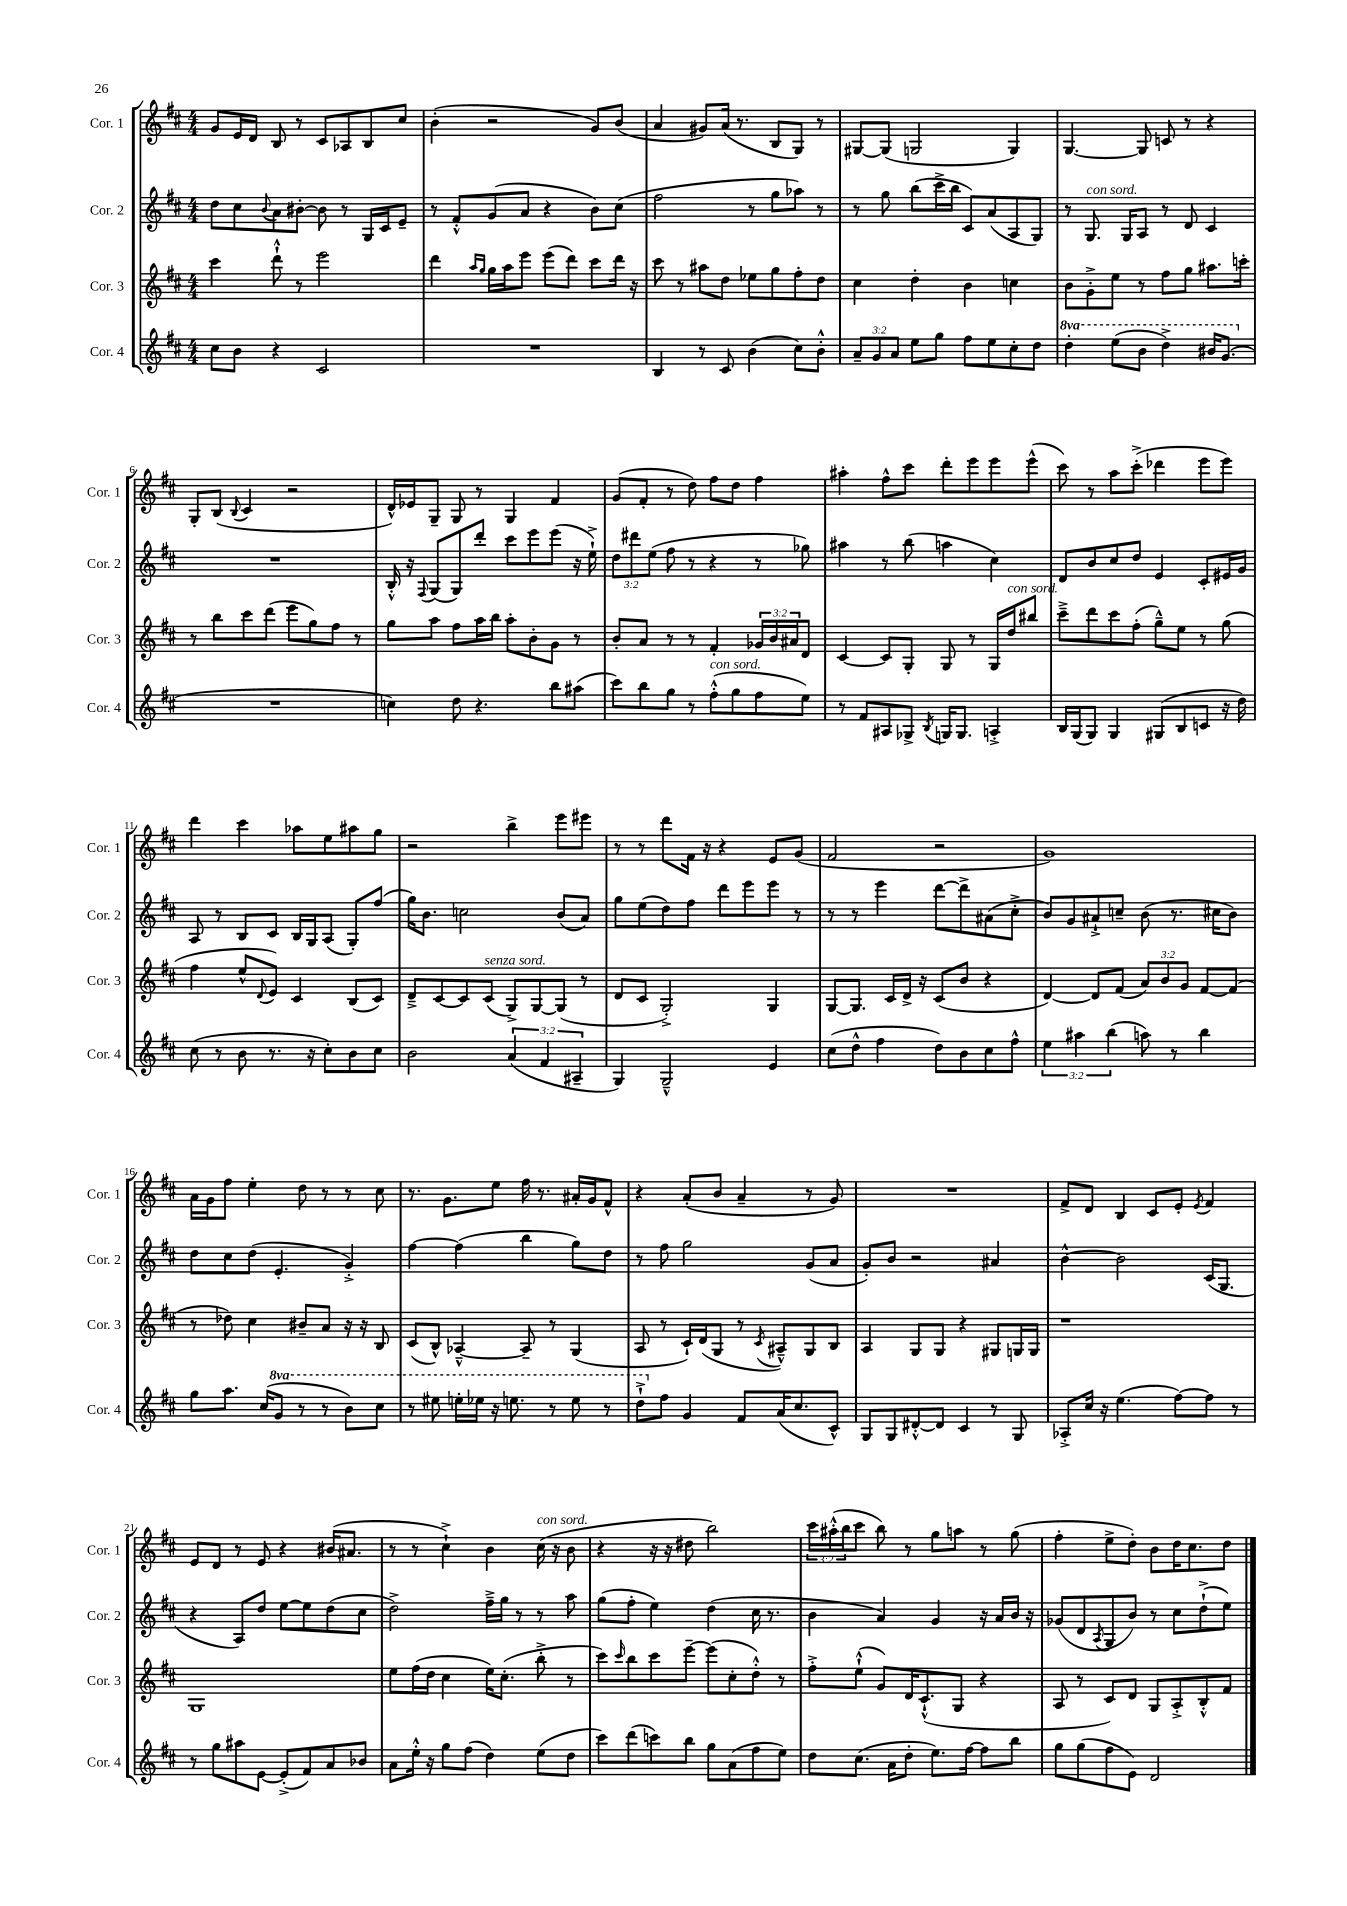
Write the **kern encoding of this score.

**kern	**kern	**kern	**kern
*staff4	*staff3	*staff2	*staff1
*clefG2	*clefG2	*clefG2	*clefG2
*k[f#c#]	*k[f#c#]	*k[f#c#]	*k[f#c#]
*M4/4	*M4/4	*M4/4	*M4/4
8cc#\L	4ccc#\	8dd\L	8g/L
8b\J	.	8cc#\	16e/L
.	.	.	16d/JJ
.	.	8qqb/	.
4r	8ddd`^^\	8a\	8B/
.	8r	[8b#'\J	8r
2c#/	2eee\	8b#\]	8c#/L
.	.	8r	8A-/
.	.	16G/LL	8B/
.	.	16c#/J	.
.	.	8e~/J	8cc#/J
=	=	=	=
1r	4ddd\	8r	(4b'\
.	.	8f#'^^/L	.
.	16qqaa/LL	.	.
.	16qqgg/JJ	.	.
.	16gg\LL	(8g/	2r
.	16aa\J	.	.
.	8eee\J	8a/J	.
.	(8eee\L	4r	.
.	8ddd\J)	.	.
.	8ccc#\L	8b\L)	8g/L)
.	16ddd\Jk	(8cc#\J	(8b/J
.	16r	.	.
=	=	=	=
4B/	8ccc#\	2ff#\	4a/
.	8r	.	.
8r	8aa#\L	.	8g#/L)
8c#/	8dd\J	.	(16a/Jk
.	.	.	8.r
(4b\	8ee-\L	8r	.
.	8gg\	8gg\L	8B/L
8cc#\L)	8ff#'\	8aa-\J)	8G/J)
8b'^^\J	8dd\J	8r	8r
=	=	=	=
12a~/L	4cc#\	8r	[8G#/L
12g/	.	.	.
.	.	8gg\	(8G#/]J
12a/J	.	.	.
8ee\L	4dd'\	(8bb\L	2G/
8gg\J	.	16ccc#^\L	.
.	.	16bb\JJ	.
8ff#\L	4b\	8c#/L)	.
8ee\	.	(8a/	.
8cc#'\	4cc\	8A/	4G/)
8dd\J	.	8G/J)	.
=	=	=	=
4ddd'\	8b\L	8r	[4.G/
.	8g'^\	8.G/	.
(8eee\L	8ee\J	.	.
.	.	16G/LK	.
8bb\J	8r	8A/J	8G/]
4ddd^\)	8ff#\L	8r	8c/
.	8gg\J	8d/	8r
16bb#/LK	8.aa#\L	4c#/	4r
(8.gg/J	.	.	.
.	16ccc'\Jk	.	.
=	=	=	=
1r	8r	1r	8G'/L
.	8bb\L	.	(8B/J
.	.	.	8qqB/
.	8ccc#\	.	4c#/
.	(8ddd\J	.	.
.	8eee\L	.	2r
.	8gg\)	.	.
.	8ff#\J	.	.
.	8r	.	.
=	=	=	=
4cc\)	8gg\L	16B'^^/	16d^^/LL)
.	.	16r	16e-/J
.	.	8qqF#/	.
.	8aa\J	(8G/L	8G~/J
8dd\	8ff#\L	8G/)	8G/
4.r	16aa\L	8ddd'/J	8r
.	16bb\JJ	.	.
.	8aa'\L	8ccc#\L	4G/
.	8b'\	8eee\	.
8bb\L	8g\J	(8eee\J	4f#/
(8aa#\J	8r	16r	.
.	.	16ee`^\)	.
=	=	=	=
8ccc#\L)	8b'/L	12dd\L	(8g/L
.	.	12ddd#\	.
8bb\	8a/J	.	8f#'/J
.	.	(12ee\J	.
8gg\J	8r	8ff#\	8r
8r	8r	8r	8dd\)
(8ff#'^^\L	4f#'/	4r	8ff#\L
8gg\	.	.	8dd\J
8ff#\	24g-/LL	8r	4ff#\
.	24b/	.	.
.	24a#/J	.	.
8ee\J)	8d/J	8gg-\)	.
=	=	=	=
8r	[4c#/	4aa#\	4aa#'\
8f#/L	.	.	.
8A#/	8c#/]L	8r	8ff#^^\L
8G-^/J	8G'/J	(8bb\	8ccc#\J
8qB/	.	.	.
16G/LK	8G/	4aa\	8ddd'\L
8.G/J	.	.	.
.	8r	.	8eee\
4A'^/	16G/LL	4cc#\)	8eee\
.	16dd/J	.	.
.	8bb#/J	.	(8eee^^\J
=	=	=	=
16B/LL	8ccc#~^\L	8d/L	8ccc#\)
(16G/J	.	.	.
8G/J)	8ddd\	8b/	8r
4G/	8ccc#\	8cc#/	8aa\L
.	(8ff#'\J	8dd/J	(8ccc#'^\J
(8G#/L	8gg~^^\L)	4e/	4ddd-\
8B/	8ee\J	.	.
8c/J	8r	8c#'/L	8eee\L
16r	(8gg\	16e#/L	8eee\J)
16dd\)	.	16g/JJ	.
=	=	=	=
(8cc#\	4ff#\	8A/	4ddd\
8r	.	8r	.
8b\	8ee^^/L	8B/L	4ccc#\
.	8qqd/	.	.
8.r	8e/J)	8c#/J	.
.	4c#/	16B/LL	8aa-\L
16r	.	16G/J	.
8cc#'\L)	.	(8A/J	8ee\
8b\	(8B/L	8G'/L)	8aa#\
8cc#\J	8c#/J)	(8ff#/J	8gg\J
=	=	=	=
2b\	8d~^/L	16gg\LK)	2r
.	.	8.b\J	.
.	[8c#/	.	.
.	8c#/]	2cc\	.
.	(8c#/J	.	.
(6a/	8G^/L)	.	4bb^\
.	[8G/	.	.
6f#/	.	.	.
.	(8G/]J	(8b/L	8eee\L
6A#~/	.	.	.
.	8r	8a/J)	8eee#\J
=	=	=	=
4G/)	8d/L	8gg\L	8r
.	8c#/J	(8ee\	8r
2G~^^/	2G'^/)	8dd\)	8ddd\L
.	.	8ff#\J	16f#\Jk
.	.	.	16r
.	.	8ddd\L	4r
.	.	8eee\	.
4e/	4G/	8eee\J	8e/L
.	.	8r	(8g/J
=	=	=	=
(8cc#\L	[8G/L	8r	2f#/
8dd^^\J	8.G/]J	8r	.
4ff#\	.	4eee\	.
.	16c#/LL	.	.
.	16d^/JJ	.	.
.	16r	.	.
8dd\L)	(8c#/L	[8ddd\L	2r
8b\	8b/J	8ddd^\]	.
8cc#\	4r	(8a#\	.
8ff#^^\J	.	8cc#'^\J	.
=	=	=	=
6ee\	[4d/)	8b/L)	1g)
.	.	8g/	.
6aa#\	.	.	.
.	8d/]L	8a#`^/	.
(6bb\	.	.	.
.	(8f#/J	8cc~/J	.
8aa\)	12a/L)	(8b\	.
.	12b/	.	.
8r	.	8.r	.
.	12g/J	.	.
4bb\	[8f#/L	.	.
.	.	16cc#\LK	.
.	(8f#/]J	8b\J)	.
=	=	=	=
8gg\L	8r	8dd\L	16a\LL
.	.	.	16g\J
8.aa\J	8dd-\)	8cc#\	8ff#\J
.	4cc#\	(8dd\J	4ee'\
(16cc#/LK	.	.	.
8gg/J	.	4.e'/	.
8r	8b#~/L	.	8dd\
8r	8a/J	.	8r
8bb\L)	16r	4g'^/)	8r
.	16r	.	.
8ccc#\J	8B/	.	8cc#\
=	=	=	=
8r	(8c#/L	[4ff#\	8.r
8eee#\	8B^^/J)	.	.
.	.	.	8.g\L
16eee'\LL	[4A-~^^/	(4ff#\]	.
16eee-\JJ	.	.	.
16r	.	.	8ee\J
8.eee\	.	.	.
.	8A-~/]	4bb\	16ff#\
.	.	.	8.r
8r	8r	.	.
8eee\	(4G/	8gg\L)	16a#'/LL
.	.	.	16g/J
8r	.	8dd\J	8f#^^/J
=	=	=	=
8ddd`^\L	8A/	8r	4r
8ff#\J	8r	8ff#\	.
4g/	16c#`/LL)	2gg\	(8a'/L
.	(16d/J	.	.
.	8G/J	.	8b/J
8f#/L	8r	.	4a~/
.	8qc#/	.	.
(16a/K	8A#~^^/L)	.	.
8.cc#/	.	.	.
.	8G/	(8g/L	8r
8c#^^/J)	8B/J	8a/J	8g/)
=	=	=	=
8G/L	4A/	8g'/L)	1r
8G/	.	8b/J	.
[8d#'^^/	8G/L	2r	.
8d#/]J	8G/J	.	.
4c#/	4r	.	.
8r	8G#/L	4a#/	.
8G/	16G/L	.	.
.	16G/JJ	.	.
=	=	=	=
8A-'^/L	1r	[4b^^\	8f#^/L
16cc#/Jk	.	.	8d/J
16r	.	.	.
(4.ee\	.	2b\]	4B/
.	.	.	8c#/L
[8ff#\L)	.	.	8e'/J
.	.	.	8qe/
8ff#\]J	.	(16c#/LK	4f#/
.	.	8.G/J	.
8r	.	.	.
=	=	=	=
8r	1G	4r	8e/L
8gg\L	.	.	8d/J
8aa#\	.	8A/L)	8r
[8e\J	.	8dd/J	8e/
(8e'^/]L	.	[8ee\L	4r
8f#/)	.	8ee\]	.
8a/	.	(8dd\	(16b#/LK
.	.	.	8.a#/J
8b-/J	.	8cc#\J	.
=	=	=	=
8a\L	8ee\L	2dd^\)	8r
16ee'^^\Jk	(16ff#\L	.	8r
16r	16dd\JJ	.	.
8gg\L	4cc#\	.	4cc#`^\)
(8ff#\J	.	.	.
4dd\)	16ee\LK)	16ff#~^\LL	4b\
.	(8.cc#'\J	16gg\JJ	.
.	.	8r	.
(8ee\L	8bb'^\	8r	(16cc#\
.	.	.	16r
8dd\J	8r	8aa\	8b\
=	=	=	=
8ccc#\L)	8ccc#\L)	(8gg\L	4r
.	16qqccc#/	.	.
(8ddd\	8bb\	8ff#'\J	.
8ccc\)	8ccc#\	4ee\)	16r
.	.	.	16r
8bb\J	[8eee~\J	.	8dd#\
8gg\L	(8eee\]L	(4dd\	2bb\)
(8a\	8cc#'\	.	.
8ff#\	8dd'^^\J)	16cc#\	.
.	.	8.r	.
8ee\J)	8r	.	.
=	=	=	=
8dd\L	8ff#'^\L	4b\	24ccc#\LL
.	.	.	(24aa#'^^\
.	.	.	24bb\J
(8.cc#\J	(8ee`^^\J	.	8ccc#\J
.	8g/L)	4a/)	8bb\)
16a\LK	.	.	.
8dd'\J	16d/K	.	8r
.	(8.c#`^^/	.	.
8.ee\L)	.	4g/	8gg\L
.	8G/J	.	8aa\J
[16ff#\Jk	.	.	.
8ff#\]L	4r	16r	8r
.	.	16a/LL	.
8bb\J	.	16b/JJ	(8gg\
.	.	16r	.
=	=	=	=
8gg\L	8A/	(8g-/L	4ff#'\
(8gg\	8r	8d/	.
.	.	8qA/	.
8ff#\	8c#/L)	8G/	8ee^\L
8e\J)	8d/J	8b/J)	8dd'\J)
2d/	8G/L	8r	8b\L
.	8A'^/	8cc#\L	16dd\K
.	.	.	8.cc#\
.	8B'^^/	(8dd`^\	.
.	8f#/J	8ee\J)	8dd\J
==	==	==	==
*-	*-	*-	*-
